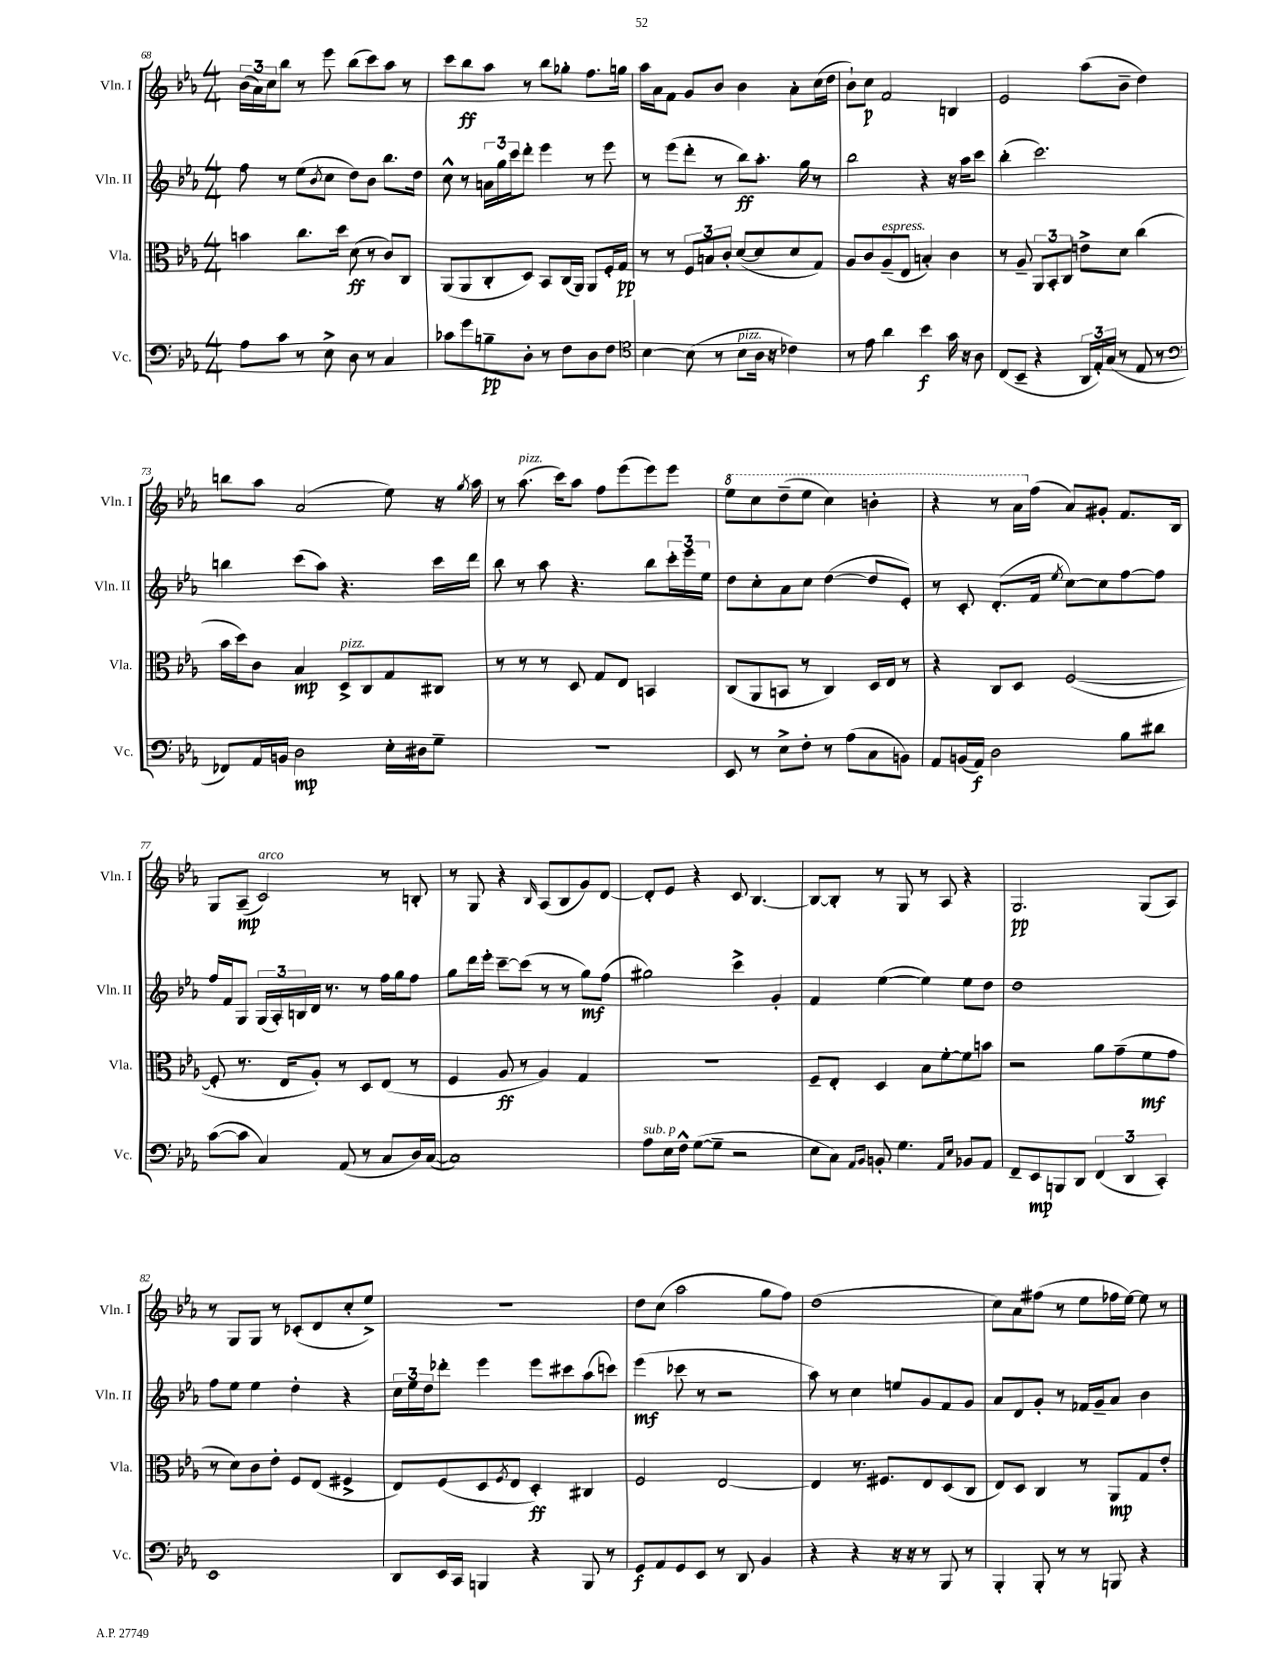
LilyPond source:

<<
\new StaffGroup <<
\new Staff = "s0" \with { instrumentName = "Vln. I" shortInstrumentName = "Vln. I" } {
    \clef treble \key ees \major \numericTimeSignature \time 4/4
    \tuplet 3/2 { bes'16( aes'16) c''16 } bes''8 r8 ees'''8 bes''8( c'''8) aes''8 r8 |
    c'''8 bes''8\ff aes''8 r8 bes''8 ges''8-. f''8. g''16 |
    aes''16 aes'16 f'8 g'8 bes'8 bes'4 aes'8-. c''16( d''16 |
    bes'8-!) c''8\p f'2 b4 |
    ees'2 aes''8( bes'8-- d''4) |
    b''8 aes''8 aes'2( ees''8) r16 \acciaccatura { g''8 } aes''16 |
    r8 aes''8.^\markup { \italic "pizz." }( c'''16) aes''8 f''8 ees'''8( ees'''8) ees'''8 |
    \ottava #1 ees'''8 c'''8 d'''8--( ees'''8 c'''4) b''4-. |
    r4 r8 aes''16 \ottava #0 f''16( aes'8) gis'8-. f'8. bes16 |
    g8 aes8--\mp( c'2^\markup { \italic "arco" }) r8 b8-. |
    r8 g8 r4 \grace { bes16 } aes8( bes8 g'8) d'8~ |
    d'8-. ees'8 r4 c'8 bes4.~ |
    bes8~ bes8-. r8 g8 r8 aes8 r4 |
    g2.\pp g8( aes8) |
    r8 g8 g8 r8 ces'8-.( d'8 c''8-. ees''8->) |
    R1 |
    d''8 c''8( aes''2 g''8 f''8) |
    d''1( |
    c''8) aes'8 fis''8( r8 ees''8 fes''16 ees''16~) ees''8 r8 \bar "|." |
}
\new Staff = "s1" \with { instrumentName = "Vln. II" shortInstrumentName = "Vln. II" } {
    \clef treble \key ees \major \numericTimeSignature \time 4/4
    f''8 r8 ees''8( \acciaccatura { bes'8 } c''8 d''8) bes'8 bes''8. d''16 |
    c''8-^ r8 \tuplet 3/2 { a'16 g''16 c'''16 } d'''8-. ees'''4 r8 ees'''8 |
    r8 ees'''8( d'''8-. r8 bes''8\ff) aes''8.-. g''16 r8 |
    bes''2 r4 r16 aes''16 c'''8 |
    bes''4-.( c'''2.) |
    b''4 c'''8( aes''8) r4. c'''16 d'''16 |
    bes''8 r8 aes''8 r4. bes''8 \tuplet 3/2 { c'''16-. ees'''16 ees''16 } |
    d''8 c''8-. aes'8 c''8 d''4~( d''8 ees'8-.) |
    r8 c'8-. d'8.-.( f'16 \acciaccatura { ees''8 } c''8~) c''8 f''8~ f''8 |
    f''16 f'16 g8 \tuplet 3/2 { g16( aes16-.) b16 } d'16 r8. r8 f''16 g''16 f''8 |
    g''8 d'''16 ees'''16-. c'''8~-- c'''8( r8 r8 g''8\mf) f''8( |
    gis''2) c'''4-> g'4-. |
    f'4 ees''4~( ees''4) ees''8 d''8 |
    d''1 |
    f''8 ees''8 ees''4 d''4-. r4 |
    \tuplet 3/2 { c''16 ees''16 d''16 } des'''8-. ees'''4 ees'''8 cis'''8 aes''8( c'''8) |
    ees'''4\mf( ces'''8 r8 r2 |
    aes''8) r8 c''4 e''8 g'8 f'8 g'8 |
    aes'8 d'8 g'8-. r8 fes'16 g'16-- aes'8 bes'4 \bar "|." |
}
\new Staff = "s2" \with { instrumentName = "Vla." shortInstrumentName = "Vla." } {
    \clef alto \key ees \major \numericTimeSignature \time 4/4
    b'4 c''8. d''16 d'8\ff( r8 c'8) c8 |
    aes,8( aes,8 c8-. d8) bes,8 c16( aes,16) aes,8 f16-. g16\pp |
    r8 r8 \tuplet 3/2 { f8 b8 c'8-. } d'8~( d'8 d'8 g8) |
    aes8 c'8 aes8--^\markup { \italic "espress." }( ees8 b4-.) c'4 |
    r8 aes8-- \tuplet 3/2 { aes,8 bes,8-. c8 } e'8-> d'8 c''4( |
    bes'16 d''16) c'8 bes4\mp d8->^\markup { \italic "pizz." } c8 g8 cis8 |
    r8 r8 r8 d8 g8 ees8 b,4 |
    c8( aes,8 b,8 r8 c4) d16 ees16 r8 |
    r4 c8 d8 f2~( |
    f8-. r8. ees16 aes8-.) r8 d8 ees8( r8 |
    f4 aes8\ff r8 aes4) g4 |
    R1 |
    f8-- ees8-. d4 bes8 f'8~-. f'8 b'8 |
    r2 aes'8 g'8--( f'8\mf g'8 |
    r8 d'8) c'8 ees'8-. f8 ees8( fis4-> |
    ees8) f8( d8 \acciaccatura { f8 } ees8 d4-.\ff) cis4 |
    f2 ees2~ |
    ees4 r8. fis8. ees8 d8( c8 |
    ees8) d8 c4 r8 aes,8\mp g8 ees'8-. \bar "|." |
}
\new Staff = "s3" \with { instrumentName = "Vc." shortInstrumentName = "Vc." } {
    \clef bass \key ees \major \numericTimeSignature \time 4/4
    aes8 c'8 r8 ees8-> d8 r8 c4 |
    ces'8 g'8 b8--\pp d8-. r8 f8 d8 f8 |
    \clef tenor bes4~ bes8( r8 bes8^\markup { \italic "pizz." } aes16 r16 ces'4) |
    r8 ees'8 aes'4 bes'4\f g'16 r16 aes8 |
    c8( bes,8-- r4 \tuplet 3/2 { aes,16 ees16-.) g16( } r8 ees8 r8 |
    \clef bass fes,8) aes,16 b,16 d2\mp ees16-. dis16 g8-- |
    R1 |
    ees,8 r8 ees8-> f8-. r8 aes8( c8 b,8) |
    aes,8 b,16( aes,16\f) d2 bes8 dis'8 |
    c'8~( c'8 c4) aes,8( r8 c8 d16) c16~( |
    c1) |
    aes8^\markup { \italic "sub. p" } ees16 f16-^ g8~( g8-- r2 |
    ees8 c8) \grace { aes,16 bes,16 } b,8-. g4. \grace { aes,16 ees16 } bes,8 aes,8 |
    f,8-- ees,8\mp b,,8 d,8 \tuplet 3/2 { f,4( d,4 c,4-.) } |
    ees,1 |
    d,8 ees,16 c,16 b,,4 r4 b,,8 r8 |
    g,8\f aes,8 g,8 ees,8 r8 d,8 bes,4 |
    r4 r4 r16 r16 r8 bes,,8 r8 |
    bes,,4-. bes,,8-. r8 r8 b,,8 r4 \bar "|." |
}
>>
>>
\layout { \context { \Score currentBarNumber = #68 } }
